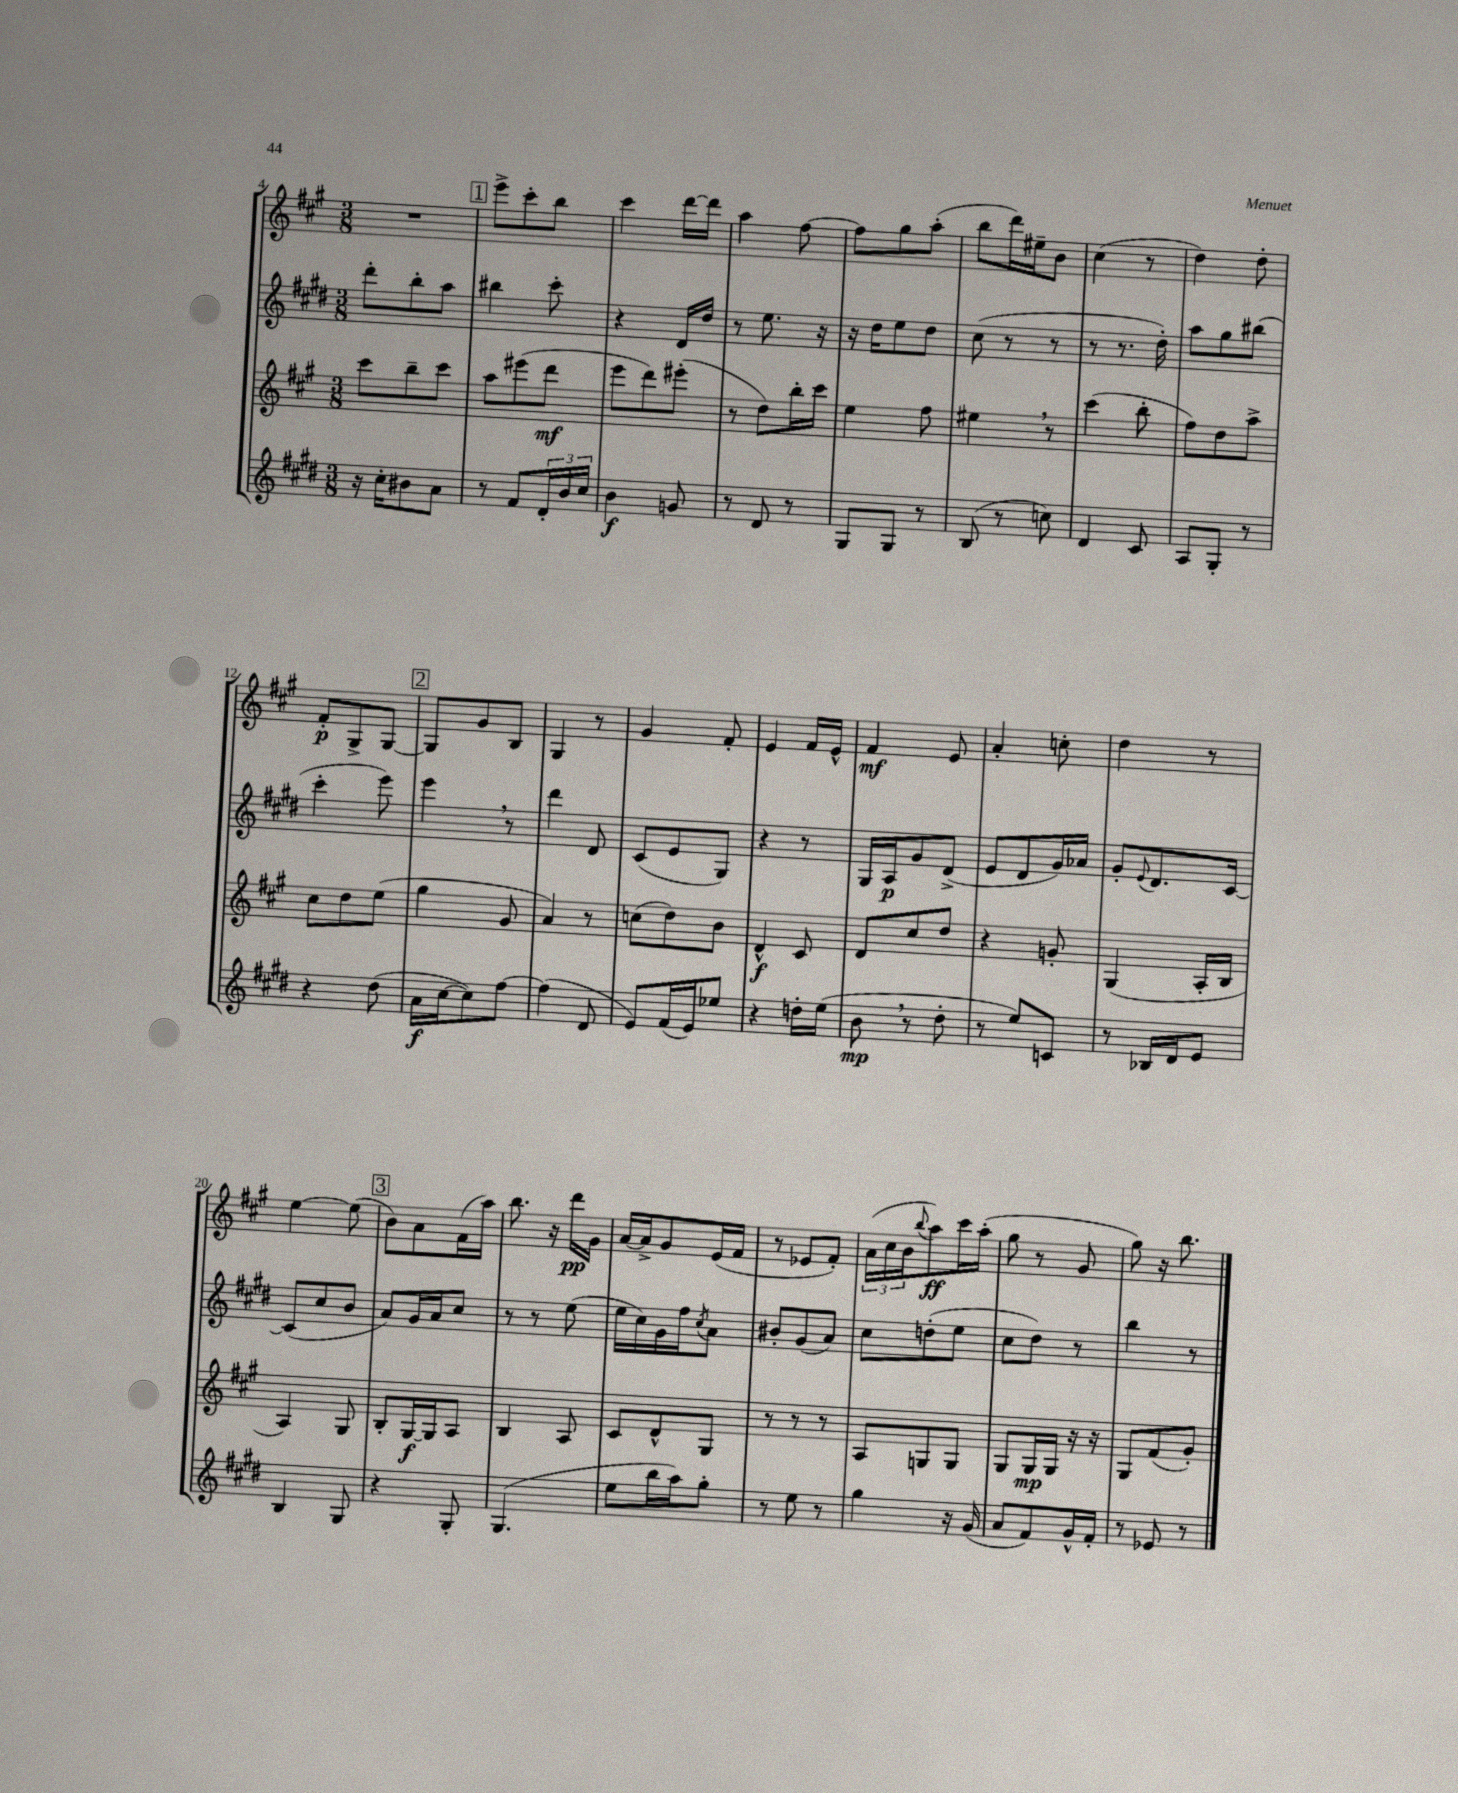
<<
\new StaffGroup <<
\new Staff = "s0" {
    \clef treble \key a \major \numericTimeSignature \time 3/8
    R4. |
    \mark \markup { \box "1" } e'''8-> cis'''8-. b''8 |
    cis'''4 d'''16~ d'''16 |
    a''4 fis''8~ |
    fis''8 gis''8 a''8-.( |
    b''8 d'''16) eis''16-- b'8 |
    cis''4( r8 |
    d''4) d''8-. |
    fis'8-.\p gis8-> gis8~ |
    \mark \markup { \box "2" } gis8 gis'8 b8 |
    gis4 r8 |
    gis'4 fis'8-. |
    e'4 fis'16 e'16-^ |
    fis'4\mf e'8 |
    a'4-. c''8-. |
    d''4 r8 |
    e''4~ e''8( |
    \mark \markup { \box "3" } b'8) a'8 fis'16( a''16) |
    b''8. r16 d'''16\pp gis'16 |
    a'16~ a'16-> gis'8 e'16( fis'16 |
    r8 ees'8 fis'8-.) |
    \tuplet 3/2 { a'16( cis''16 b'16 } \appoggiatura { b''8 } a''8\ff) cis'''16 a''16-.( |
    gis''8 r8 gis'8 |
    gis''8) r16 b''8. \bar "|." |
}
\new Staff = "s1" {
    \clef treble \key e \major \numericTimeSignature \time 3/8
    dis'''8-. b''8-. a''8 |
    \mark \markup { \box "1" } bis''4 cis'''8-. |
    r4 dis'16 dis''16 |
    r8 e''8. r16 |
    r16 dis''16 e''8 dis''8 |
    cis''8( r8 r8 |
    r8 r8. dis''16-.) |
    a''8 gis''8 bis''8( |
    cis'''4-. e'''8) |
    \mark \markup { \box "2" } e'''4 \breathe r8 |
    dis'''4 dis'8 |
    cis'8( e'8 gis8) |
    r4 r8 |
    gis16 a16\p gis'8 dis'8->( |
    e'8 dis'8 gis'16) aes'16 |
    gis'8-. \appoggiatura { e'8 } dis'8. cis'16~ |
    cis'8( cis''8 b'8 |
    \mark \markup { \box "3" } a'8) gis'16 a'16 cis''8 |
    r8 r8 e''8( |
    e''16 cis''16) gis'16 fis''16 \acciaccatura { cis''8 } a'8 |
    bis'8-. gis'8( a'8) |
    cis''8 d''8-.( e''8 |
    cis''8 dis''8) r8 |
    b''4 r8 \bar "|." |
}
\new Staff = "s2" {
    \clef treble \key a \major \numericTimeSignature \time 3/8
    cis'''8 b''8-- cis'''8 |
    \mark \markup { \box "1" } a''8 eis'''8( d'''8\mf |
    e'''8 d'''8) eis'''8-.( |
    r8 d''8) b''16-. cis'''16 |
    e''4 fis''8 |
    eis''4 \breathe r8 |
    cis'''4( b''8-. |
    fis''8) d''8 a''8-> |
    cis''8 d''8 e''8( |
    \mark \markup { \box "2" } gis''4 gis'8 |
    a'4) r8 |
    c''8( d''8) b'8 |
    d'4-^\f cis'8 |
    d'8 cis''8 d''8 |
    r4 g'8-. |
    gis4( a16-. b16 |
    a4) gis8 |
    \mark \markup { \box "3" } b8-. gis16~\f gis16 a8 |
    b4 a8 |
    cis'8 d'8-^ gis8 |
    r8 r8 r8 |
    a8 g8 g8 |
    gis8 gis16\mp gis16 r16 r16 |
    gis8 fis'8( gis'8-.) \bar "|." |
}
\new Staff = "s3" {
    \clef treble \key e \major \numericTimeSignature \time 3/8
    r16 cis''16-. bis'8 a'8 |
    \mark \markup { \box "1" } r8 fis'8 \tuplet 3/2 { dis'16-. b'16 cis''16 } |
    b'4\f g'8 |
    r8 dis'8 r8 |
    gis8 gis8 r8 |
    b8( r8 c''8) |
    dis'4 cis'8 |
    a8 gis8-. r8 |
    r4 dis''8( |
    \mark \markup { \box "2" } a'16\f cis''16~ cis''8) fis''8~ |
    fis''4( dis'8 |
    e'8) fis'16( e'16) ees''8 |
    r4 d''16-. e''16( |
    b'8\mp \breathe r8 dis''8-. |
    r8 e''8) c'8 |
    r8 bes16 dis'16 e'8 |
    b4 gis8 |
    \mark \markup { \box "3" } r4 gis8-. |
    gis4.( |
    e''8 b''16 a''16) gis''8-. |
    r8 e''8 r8 |
    gis''4 r16 gis'16( |
    a'8 fis'8) gis'16-^ fis'16-. |
    r8 ees'8 r8 \bar "|." |
}
>>
>>
\layout { \context { \Score currentBarNumber = #4 } }
